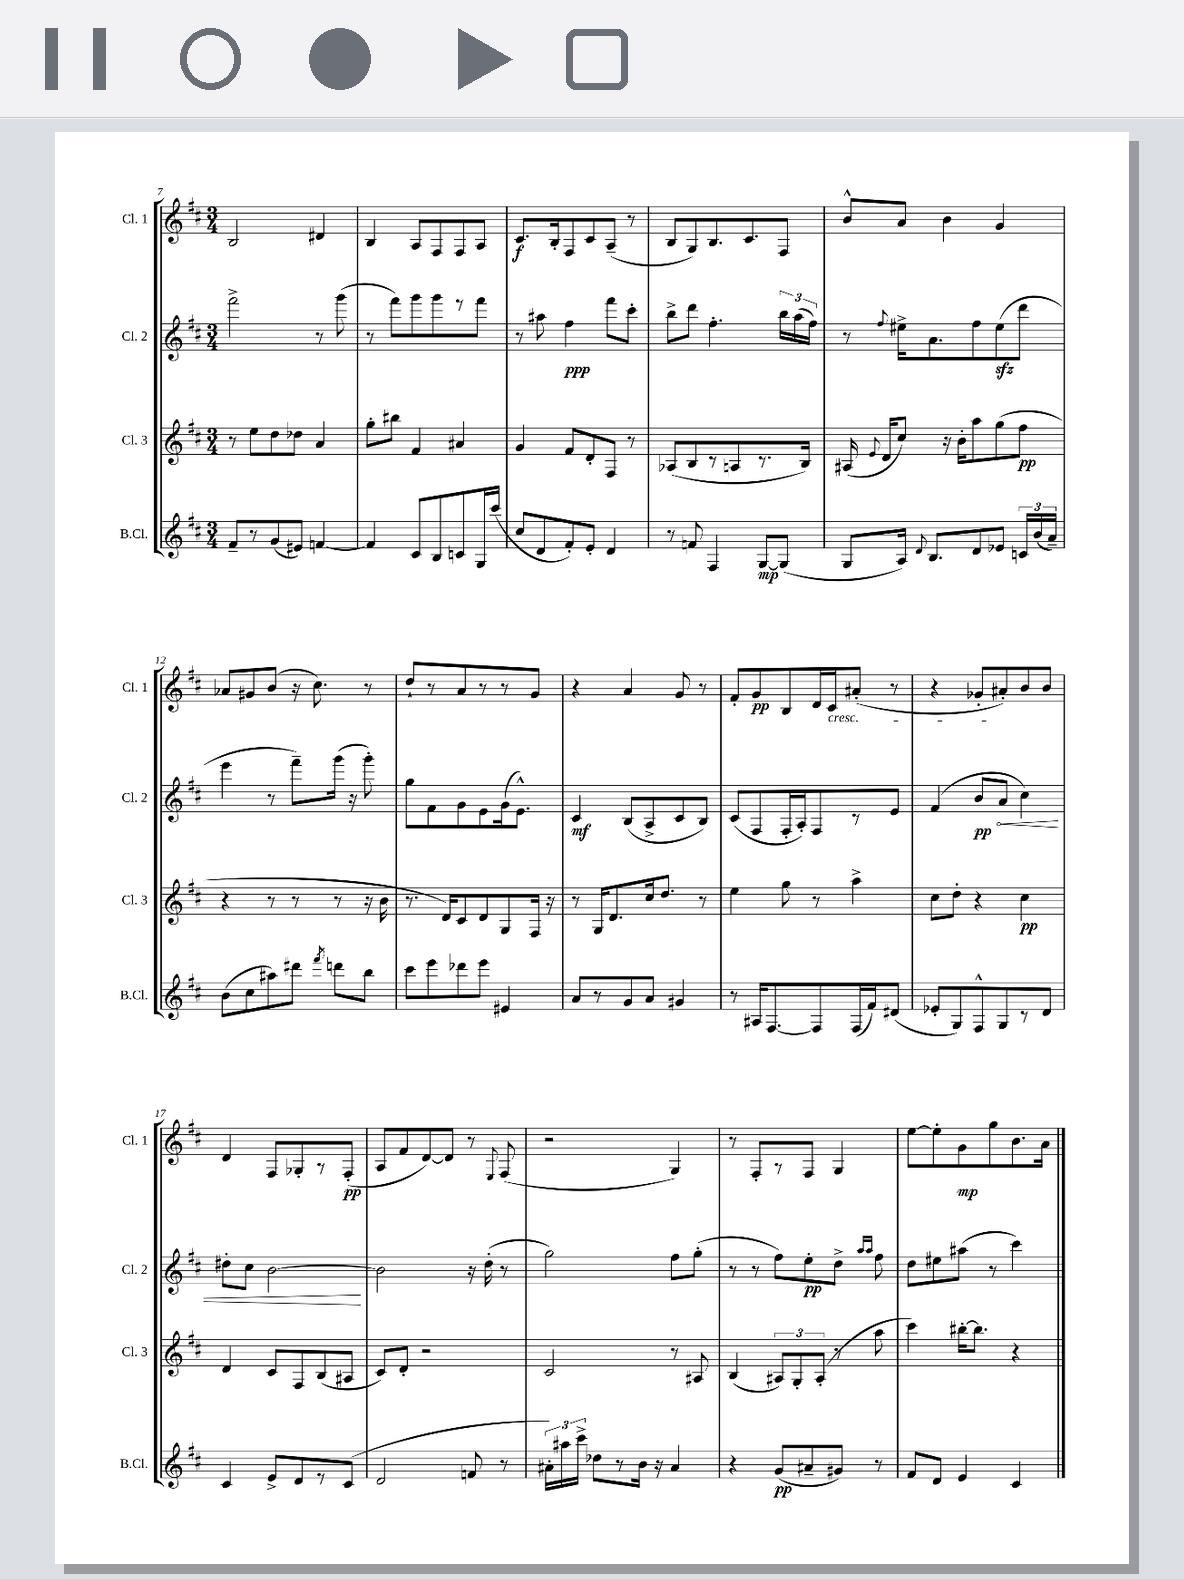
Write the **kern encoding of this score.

**kern	**dynam	**kern	**dynam	**kern	**dynam	**kern	**dynam
*part4	*part4	*part3	*part3	*part2	*part2	*part1	*part1
*staff4	*staff4	*staff3	*staff3	*staff2	*staff2	*staff1	*staff1
*I"B.Cl.	*	*I"Cl. 3	*	*I"Cl. 2	*	*I"Cl. 1	*
*I'B.Cl.	*	*I'Cl. 3	*	*I'Cl. 2	*	*I'Cl. 1	*
*clefG2	*	*clefG2	*	*clefG2	*	*clefG2	*
*k[f#c#]	*	*k[f#c#]	*	*k[f#c#]	*	*k[f#c#]	*
*M3/4	*	*M3/4	*	*M3/4	*	*M3/4	*
=7	=7	=7	=7	=7	=7	=7	=7
8f#~/L	.	8r	.	2fff#^\	.	2B/	.
8r	.	8ee\L	.	.	.	.	.
(8g/	.	8dd\	.	.	.	.	.
8e#X/J)	.	8dd-X\J	.	.	.	.	.
[4fn/	.	4a/	.	8r	.	4d#X/	.
.	.	.	.	(8ggg\	.	.	.
=8	=8	=8	=8	=8	=8	=8	=8
4f/]	.	8gg'\L	.	8r	.	4B/	.
.	.	8bb#X\J	.	8fff#\L)	.	.	.
8c#/L	.	4f#/	.	8ggg\	.	8A/L	.
8B/	.	.	.	8ggg\	.	8F#/	.
8cn/	.	4a#X/	.	8r	.	8F#/	.
16G/L	.	.	.	8fff#\J	.	8A/J	.
(16ccc#/JJ	.	.	.	.	.	.	.
=9	=9	=9	=9	=9	=9	=9	=9
8cc#/L	.	4g/	.	8r	.	8.c#/L	f
8d/	.	.	.	8aa#X\	.	.	.
.	.	.	.	.	.	16B'/k	.
8f#'/)	.	8f#/L	.	4ff#\	ppp	8F#/	.
8e'/J	.	8d'/	.	.	.	8c#/	.
4d/	.	8F#/J	.	8fff#\L	.	(8A~/J	.
.	.	8r	.	8ccc#'\J	.	8r	.
=10	=10	=10	=10	=10	=10	=10	=10
8r	.	(8A-X/L	.	8bb^\L	.	8B/L	.
8fn/	.	8B/	.	8ddd\J	.	8G/)	.
4F#/	.	8r	.	4.ff#'\	.	8.B/	.
.	.	8An/	.	.	.	.	.
.	.	.	.	.	.	8.c#/	.
[8G/L	mp	8.r	.	.	.	.	.
(8G/J]	.	.	.	24bb\LL	.	8F#/J	.
.	.	.	.	(24aa\	.	.	.
.	.	16B/Jk)	.	.	.	.	.
.	.	.	.	24ff#\JJ)	.	.	.
=11	=11	=11	=11	=11	=11	=11	=11
8G/L	.	(16A#X/	.	8r	.	8b^^/L	.
.	.	8qqe/	.	.	.	.	.
.	.	16d/KL	.	.	.	.	.
.	.	.	.	8qqff#/	.	.	.
16A/Jk)	.	8cc#/J)	.	16ee#X^\KL	.	8a/J	.
8qqd/	.	.	.	.	.	.	.
8.B/L	.	.	.	8.a\	.	.	.
.	.	16r	.	.	.	4b\	.
.	.	16b'\KL	.	.	.	.	.
8d/	.	8aa\	.	8ff#\	.	.	.
8e-X/J	.	(8gg\	.	(8ee#zz\	.	4g/	.
24cn/LL	.	8ff#\J	pp	8ddd\J	.	.	.
(24b/	.	.	.	.	.	.	.
24a~/JJ)	.	.	.	.	.	.	.
!!LO:LB:g=z
=12	=12	=12	=12	=12	=12	=12	=12
(8b\L	.	4r	.	4eee\	.	8a-X/L	.
8cc#\	.	.	.	.	.	8g#X/	.
8aa#X\)	.	8r	.	8r	.	(8b/J	.
8ddd#X\J	.	8r	.	8fff#~\L)	.	16r	.
.	.	.	.	.	.	8.cc#\)	.
8qfff#/	.	.	.	.	.	.	.
8dddn\L	.	8r	.	(16ggg\Jk	.	.	.
.	.	.	.	16r	.	.	.
8bb\J	.	16r	.	8ggg'\)	.	8r	.
.	.	16b\	.	.	.	.	.
=13	=13	=13	=13	=13	=13	=13	=13
8ccc#\L	.	8.r	.	8gg\L	.	8dd`/L	.
8eee\	.	.	.	8f#\	.	8r	.
.	.	16d/KL)	.	.	.	.	.
8ddd-X\	.	8c#/	.	8g\	.	8a/	.
8eee\J	.	8d/	.	8e\	.	8r	.
4e#X/	.	8G/	.	(16g\k	.	8r	.
.	.	.	.	8.e^^\J)	.	.	.
.	.	16F#/Jk	.	.	.	8g/J	.
.	.	16r	.	.	.	.	.
=14	=14	=14	=14	=14	=14	=14	=14
8a/L	.	8r	.	4c#/	mf	4r	.
8r	.	16G/KL	.	.	.	.	.
.	.	8.d/	.	.	.	.	.
8g/	.	.	.	(8B/L	.	4a/	.
8a/J	.	16cc#/k	.	8A^/	.	.	.
.	.	8.dd/J	.	.	.	.	.
4g#X/	.	.	.	8c#/	.	8g/	.
.	.	8r	.	8B/J)	.	8r	.
=15	=15	=15	=15	=15	=15	=15	=15
8r	.	4ee\	.	(8c#/L	.	8f#'/L	.
16A#X/KL	.	.	.	8F#/	.	8g/	pp
[8.F#/	.	.	.	.	.	.	.
.	.	8gg\	.	16F#'/L	.	8B/	.
.	.	.	.	16A'/J)	.	.	.
8F#/]	.	8r	.	8F#/	.	16d/L	.
!	!	!	!	!	!	!LO:TX:b:i:t=cresc.	!
.	.	.	.	.	.	16c#/J	.
(16F#/L	.	4aa^\	.	8r	.	(8a#X'/J	.
16f#/J)	.	.	.	.	.	.	.
(8d#X/J	.	.	.	8e/J	.	8r	.
=16	=16	=16	=16	=16	=16	=16	=16
8e-X'/L	.	8cc#\L	.	(4f#/	.	4r	.
8G/)	.	8dd'\J	.	.	.	.	.
8F#^^/	.	4r	.	8b/L	pp	8g-X'/L	.
!	!	!	!	!	!LO:HP:b	!	!
8G/	.	.	.	8a/J	<	8a#X'/)	.
8r	.	4cc#\	pp	4cc#\)	.	8b/	.
8d/J	.	.	.	.	.	8b/J	.
!!LO:LB:g=z
=17	=17	=17	=17	=17	=17	=17	=17
4c#/	.	4d/	.	8dd#X'\L	.	4d/	.
.	.	.	.	8cc#\J	.	.	.
8e^/L	.	8c#/L	.	[2b\	.	8F#/L	.
8d/	.	8F#/	.	.	.	8G-X'/	.
8r	.	(8B/	.	.	.	8r	.
(8c#/J	.	8A#X/J	.	.	.	(8F#'/J	pp
.	.	.	.	.	[	.	.
=18	=18	=18	=18	=18	=18	=18	=18
2d/	.	8c#/L)	.	2b\]	.	8A/L	.
.	.	8d'/J	.	.	.	8f#/	.
.	.	2r	.	.	.	[8d/)	.
.	.	.	.	.	.	8d/J]	.
8fn/	.	.	.	16r	.	8r	.
.	.	.	.	(16dd'\	.	.	.
.	.	.	.	.	.	8qqE/	.
8r	.	.	.	8r	.	(8F#/	.
=19	=19	=19	=19	=19	=19	=19	=19
24a#X'\LL)	.	2c#/	.	2gg\)	.	2r	.
24aa#X\	.	.	.	.	.	.	.
24ccc#^\JJ	.	.	.	.	.	.	.
8dd-X\L	.	.	.	.	.	.	.
8r	.	.	.	.	.	.	.
16b\Jk	.	.	.	.	.	.	.
16r	.	.	.	.	.	.	.
4a#/	.	8r	.	8ff#\L	.	4G/)	.
.	.	8A#X/	.	(8gg'\J	.	.	.
=20	=20	=20	=20	=20	=20	=20	=20
4r	.	(4B/	.	8r	.	8r	.
.	.	.	.	8r	.	8F#'/L	.
(8g/L	pp	12A#X/L)	.	8ff#\L)	.	8r	.
.	.	12G'/	.	.	.	.	.
8a#X~/	.	.	.	8ee'\	pp	8F#/J	.
.	.	(12A#'/J	.	.	.	.	.
8g#X/J)	.	8r	.	8dd^\J	.	4G/	.
.	.	.	.	16qqaa/LL	.	.	.
.	.	.	.	16qqaa/JJ	.	.	.
8r	.	8aa\	.	8ff#\	.	.	.
=21	=21	=21	=21	=21	=21	=21	=21
8f#/L	.	4ccc#\)	.	8dd\L	.	[8ee\L	.
8d/J	.	.	.	8ee#X\	.	8ee'\]	.
4e/	.	[16bb#X'\KL	.	(8aa#X\J	.	8g\	mp
.	.	8.bb#\J]	.	.	.	.	.
.	.	.	.	8r	.	8gg\	.
4c#/	.	4r	.	4ccc#\)	.	8.b\	.
.	.	.	.	.	.	16a\Jk	.
==	==	==	==	==	==	==	==
*-	*-	*-	*-	*-	*-	*-	*-
